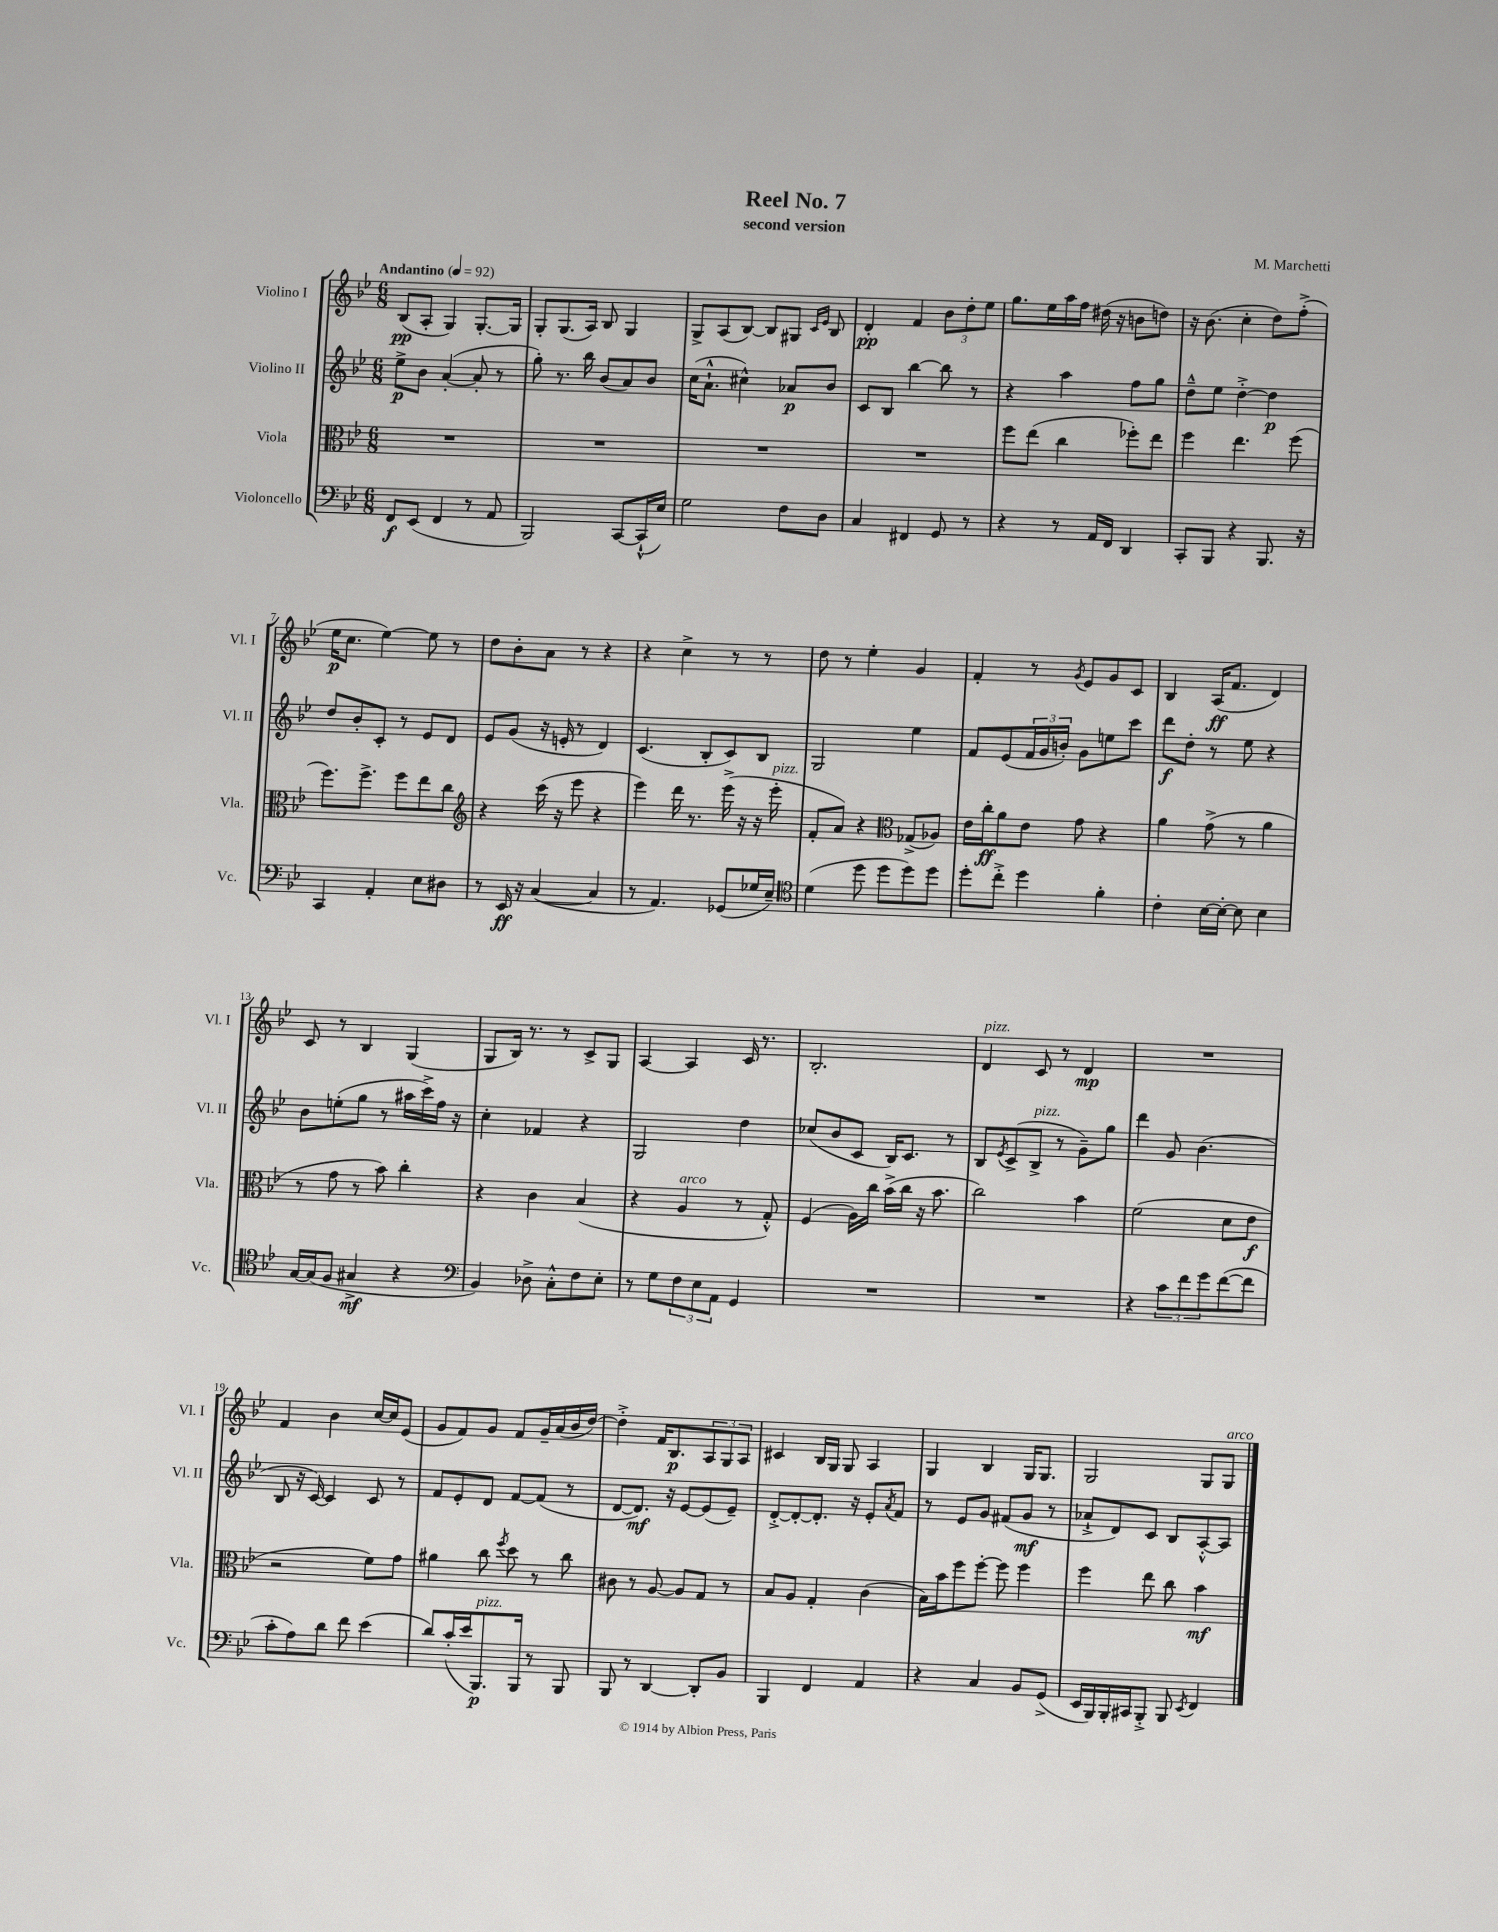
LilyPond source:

\header { title = "Reel No. 7" composer = "M. Marchetti" subtitle = "second version" }
<<
\new StaffGroup <<
\new Staff = "s0" \with { instrumentName = "Violino I" shortInstrumentName = "Vl. I" } {
    \clef treble \key bes \major \numericTimeSignature \time 6/8 \tempo "Andantino" 4 = 92
    bes8\pp( a8-. g4) g8.~-. g16 |
    g8-. g8.( a16) bes8 g4 |
    g8-> a8( bes8~) bes8 gis8 \grace { c'16 ees'16 } bes8 |
    d'4-.\pp f'4 \tuplet 3/2 { bes'8 d''8-. ees''8 } |
    g''8. ees''16 a''16 f''16 dis''16( r16 b'8 d''8) |
    r16 bes'8.( c''4-. d''8) f''8-.->( |
    ees''16\p c''8. ees''4~) ees''8 r8 |
    d''8 bes'8-. a'8 r8 r4 |
    r4 c''4-> r8 r8 |
    d''8 r8 ees''4-. g'4 |
    f'4-. r8 \acciaccatura { g'8 } ees'8 g'8 c'8 |
    bes4 a16\ff( f'8. d'4) |
    c'8 r8 bes4 g4( |
    g8 bes16) r8. r8 c'8-> g8 |
    a4~ a4 c'16 r8. |
    bes2.-. |
    d'4^\markup { \italic "pizz." } c'8 r8 d'4\mp |
    R2. |
    f'4 bes'4 c''16~ c''16 ees'8( |
    g'8 f'8) g'8 f'8 g'16-- a'16( bes'16 d''16~) |
    d''4-.-> f'16 bes8.\p \tuplet 3/2 { a8 g8 a8 } |
    cis'4 bes16 g16 g8 a4 |
    g4 bes4 g16 g8. |
    g2 g8 g8^\markup { \italic "arco" } \bar "|." |
}
\new Staff = "s1" \with { instrumentName = "Violino II" shortInstrumentName = "Vl. II" } {
    \clef treble \key bes \major \numericTimeSignature \time 6/8
    ees''8->\p bes'8 a'4~-.( a'8-. r8 |
    g''8-.) r8. bes''16 bes'8( a'8) bes'8 |
    c''16( a'8.-!-^ cis''4-^) aes'8\p bes'8 |
    c'8 bes8 bes''4~ bes''8 r8 |
    r4 a''4 f''8 g''8 |
    d''8---^ ees''8 d''4~-.-> d''4\p |
    d''8 bes'8-. c'8-. r8 ees'8 d'8 |
    ees'8 g'8( r16 e'16-. r8 d'4) |
    c'4.( bes8-. c'8) bes8 |
    g2 ees''4 |
    f'8 ees'8( \tuplet 3/2 { f'16 g'16 b'16-.) } g'8 e''8 c'''8 |
    d'''8\f d''8-. r8 ees''8 r4 |
    bes'8 e''8-.( g''8 r8 ais''16 c'''16->) f''16 r16 |
    c''4-. fes'4 r4 |
    g2 d''4 |
    ces''8( bes'8 c'8 bes16) c'8. r8 |
    bes8 \acciaccatura { ees'8 } c'8->( bes8->^\markup { \italic "pizz." } r8 g'8--) g''8 |
    d'''4 g'8 bes'4.( |
    bes8 r16 c'16~) c'4 c'8 r8 |
    f'8 ees'8-. d'8 f'8~ f'8( r8 |
    d'8~ d'8.\mf) r16 ees'8~ ees'8( ees'8--) |
    d'8~-.-> d'8~-. d'8.-. r16 ees'8-. \acciaccatura { a'8 } f'8 |
    r8 ees'8 g'8 fis'8( g'8\mf r8 |
    aes'8-!-> d'8) c'8 bes8 a8~-.-^ a8 \bar "|." |
}
\new Staff = "s2" \with { instrumentName = "Viola" shortInstrumentName = "Vla." } {
    \clef alto \key bes \major \numericTimeSignature \time 6/8
    R2. |
    R2. |
    R2. |
    R2. |
    f''8 ees''8( c''4 fes''8-.) ees''8 |
    f''4 ees''4. f''8( |
    f''8.) f''8.-> f''8 ees''8 c''8 |
    \clef treble r4 c'''16( r16 ees'''8 r4 |
    ees'''4) d'''16 r8. ees'''16->( r16 r16 ees'''16-.^\markup { \italic "pizz." } |
    f'8-. a'8) r4 \clef alto ges8->( aes8) |
    ees'16 c''16-.\ff a'8 ees'8 g'8 r4 |
    a'4 g'8->( r8 a'4 |
    r8 g'8 r8 bes'8) c''4-. |
    r4 c'4 bes4( |
    r4 a4^\markup { \italic "arco" } r8 g8-.-^) |
    f4( a16) c''16 bes'16->( c''16 r16 bes'8. |
    c''2) bes'4 |
    f'2( d'8 ees'8\f |
    r2 f'8) g'8 |
    ais'4 c''8 \acciaccatura { f''8 } d''8 r8 c''8 |
    cis'8 r8 a8~ a8 g8 r8 |
    bes8 a8 g4-. c'4( |
    bes16) bes'16 f''8 f''8~-. f''8 f''4 |
    f''4 ees''8 c''8 bes'4\mf \bar "|." |
}
\new Staff = "s3" \with { instrumentName = "Violoncello" shortInstrumentName = "Vc." } {
    \clef bass \key bes \major \numericTimeSignature \time 6/8
    f,8\f ees,8( f,4 r8 a,8 |
    bes,,2) c,8~ c,16-!-^( ees16) |
    g2 f8 d8 |
    c4 fis,4 g,8 r8 |
    r4 r8 a,16 f,16 d,4 |
    c,8-. bes,,8 r4 bes,,8. r16 |
    c,4 a,4-. ees8 dis8 |
    r8 ees,16\ff r16 c4~( c4 |
    r8 a,4.) ges,8( ges16 ees16--) |
    \clef tenor d'4( d''8 d''8 d''8) d''8 |
    d''8-. c''8-.-> d''4 f'4-. |
    c'4-. bes16~ bes16~-. bes8 bes4 |
    g16~ g16( f8 gis4->\mf r4 |
    \clef bass bes,4) des8-> c8-.-^ f8 ees8-. |
    r8 g8 \tuplet 3/2 { f8 ees8 a,8 } g,4 |
    R2. |
    R2. |
    r4 \tuplet 3/2 { c'8 f'8 g'8 } f'8~( f'8 |
    c'8-. a8) d'8 f'8 ees'4( |
    d'8) c'16-.( ees'16 bes,,8.\p^\markup { \italic "pizz." }) bes,,16 r8 bes,,8 |
    bes,,8 r8 d,4~ d,8-. bes,8 |
    bes,,4 f,4 a,4 |
    r4 c4 bes,8 g,8->( |
    ees,16 bes,,16) bes,,16-. cis,16 bes,,8-.-> bes,,8 \acciaccatura { ees,8 } f,4 \bar "|." |
}
>>
>>
